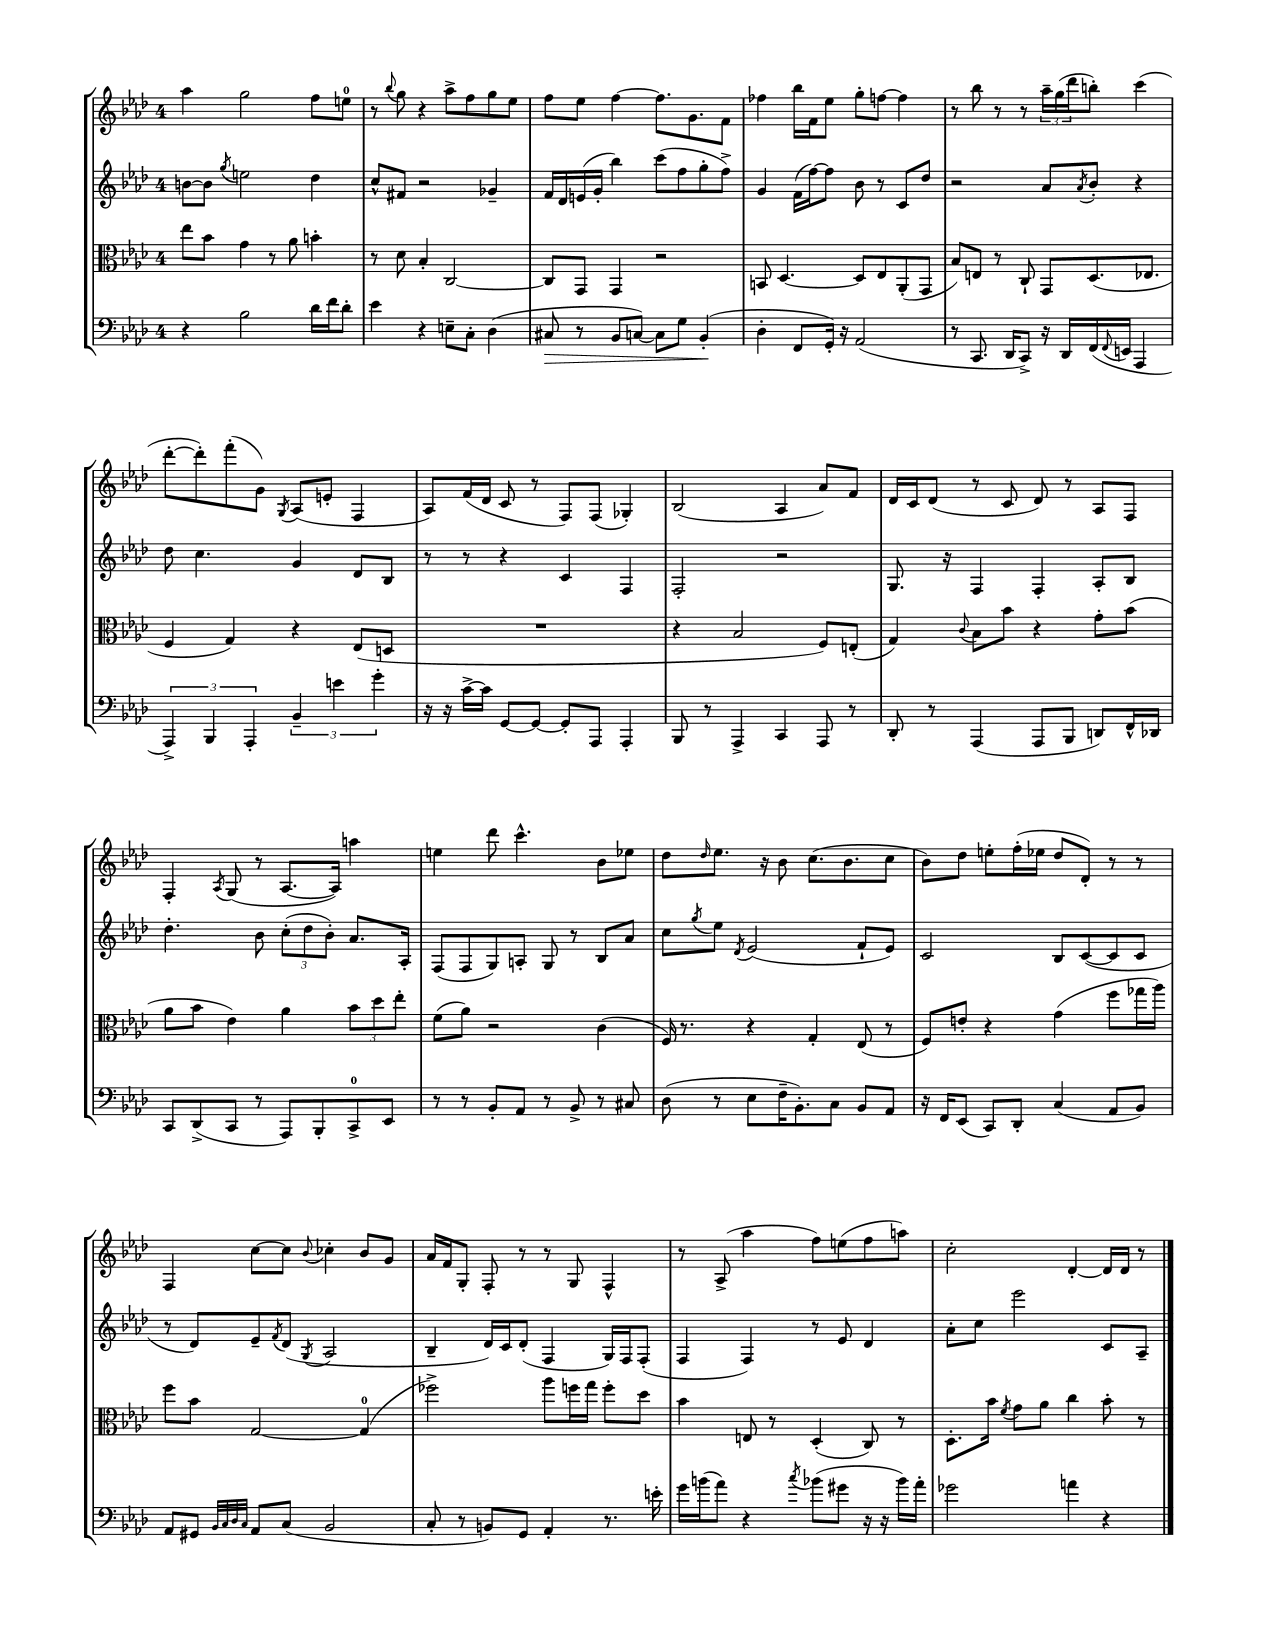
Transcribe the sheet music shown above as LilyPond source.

<<
\new StaffGroup <<
\new Staff = "s0" {
    \clef treble \key aes \major \once \override Staff.TimeSignature.style = #'single-digit \time 4/4
    aes''4 g''2 f''8 e''8-0 |
    r8 \appoggiatura { bes''8 } g''8 r4 aes''8-> f''8 g''8 ees''8 |
    f''8 ees''8 f''4~ f''8. g'8. f'8 |
    fes''4 bes''16 f'16 ees''8 g''8-. f''8~ f''4 |
    r8 bes''8 r8 r8 \tuplet 3/2 { aes''16-- g''16( des'''16 } b''8-.) c'''4( |
    des'''8~-. des'''8-.) f'''8-.( g'8) \acciaccatura { g8 } aes8( e'8-. f4 |
    aes8) f'16( des'16 c'8 r8 f8) f8( ges4-.) |
    bes2( aes4 aes'8) f'8 |
    des'16 c'16 des'8( r8 c'8 des'8) r8 aes8 f8 |
    f4-. \acciaccatura { aes8 } g8( r8 aes8.~ aes16) a''4 |
    e''4 des'''8 c'''4.-^ bes'8 ees''8 |
    des''8 \grace { des''16 } ees''8. r16 bes'8 c''8.( bes'8. c''8 |
    bes'8) des''8 e''8-. f''16-.( ees''16 des''8 des'8-.) r8 r8 |
    f4 c''8~ c''8 \appoggiatura { bes'8 } ces''4-. bes'8 g'8 |
    aes'16 f'16 g8-. f8-. r8 r8 g8 f4-^ |
    r8 aes8->( aes''4 f''8) e''8( f''8 a''8) |
    c''2-. des'4~-. des'16 des'16 r8 \bar "|." |
}
\new Staff = "s1" {
    \clef treble \key aes \major \once \override Staff.TimeSignature.style = #'single-digit \time 4/4
    b'8~ b'8 \acciaccatura { g''8 } e''2 des''4 |
    c''8-^ fis'8 r2 ges'4-- |
    f'16 des'16 e'16( g'16-. bes''4) c'''8( f''8 g''8-. f''8->) |
    g'4 f'16( f''16~) f''8 bes'8 r8 c'8 des''8 |
    r2 aes'8 \acciaccatura { aes'8 } bes'8-. r4 |
    des''8 c''4. g'4 des'8 bes8 |
    r8 r8 r4 c'4 f4 |
    f2-. r2 |
    g8. r16 f4 f4-. aes8-. bes8 |
    des''4.-. bes'8 \tuplet 3/2 { c''8-.( des''8 bes'8-.) } aes'8. aes16-. |
    f8( f8 g8) a8-. g8 r8 bes8 aes'8 |
    c''8 \acciaccatura { g''8 } ees''8 \acciaccatura { des'8 } ees'2( f'8-! ees'8) |
    c'2 bes8 c'8~( c'8 c'8 |
    r8 des'8) ees'8-- \acciaccatura { f'8 } des'8( \acciaccatura { g8 } aes2 |
    bes4-- des'16) c'16 des'8-.( f4 g16) f16 f8-.( |
    f4 f4) r8 ees'8 des'4 |
    aes'8-. c''8 ees'''2 c'8 aes8-- \bar "|." |
}
\new Staff = "s2" {
    \clef alto \key aes \major \once \override Staff.TimeSignature.style = #'single-digit \time 4/4
    ees''8 bes'8 g'4 r8 aes'8 b'4-. |
    r8 des'8 bes4-. c2~ |
    c8 g,8 g,4 r2 |
    b,8 des4.~ des8 ees8 aes,8-.( g,8 |
    bes8) e8 r8 c8-! g,8 des8.( ees8. |
    f4 g4) r4 ees8( d8 |
    R1 |
    r4 bes2 f8) e8-.( |
    g4) \appoggiatura { c'8 } bes8 bes'8 r4 g'8-. bes'8( |
    aes'8 bes'8 ees'4) aes'4 \tuplet 3/2 { bes'8 des''8 ees''8-. } |
    f'8( aes'8) r2 c'4( |
    f16) r8. r4 g4-. ees8( r8 |
    f8) e'8-. r4 g'4( f''8 ges''16 aes''16) |
    f''8 bes'8 g2~ g4-0( |
    fes''2->) aes''8 f''16 g''16 f''8-. des''8 |
    bes'4 e8 r8 des4-.( c8) r8 |
    des8.-. bes'16 \acciaccatura { f'8 } g'8 aes'8 c''4 bes'8-. r8 \bar "|." |
}
\new Staff = "s3" {
    \clef bass \key aes \major \once \override Staff.TimeSignature.style = #'single-digit \time 4/4
    r4 bes2 des'16 f'16 des'8-. |
    ees'4 r4 e8-- c8-. des4( |
    cis8\> r8 bes,8 c8~) c8 g8 bes,4-.\!( |
    des4-. f,8 g,16-.) r16 aes,2( |
    r8 c,8. des,16 c,8->) r16 des,16 f,16( \appoggiatura { f,8 } e,16 aes,,4 |
    \tuplet 3/2 { aes,,4->) bes,,4 aes,,4-. } \tuplet 3/2 { bes,4-- e'4 g'4-. } |
    r16 r16 c'16~-> c'16 g,8~ g,8~ g,8-. aes,,8 aes,,4-. |
    bes,,8 r8 aes,,4-> c,4 aes,,8 r8 |
    des,8-. r8 aes,,4( aes,,8 bes,,8 d,8) f,16-^ des,16 |
    c,8 des,8->( c,8 r8 aes,,8) bes,,8-. c,8-0-> ees,8 |
    r8 r8 bes,8-. aes,8 r8 bes,8-> r8 cis8 |
    des8( r8 ees8 f16-- bes,8.-.) c8 bes,8 aes,8 |
    r16 f,16 ees,8( c,8) des,8-. c4( aes,8 bes,8) |
    aes,8 gis,8 \grace { bes,32 c32 des32 c32 } aes,8 c8( bes,2 |
    c8-. r8 b,8) g,8 aes,4-. r8. e'16-. |
    g'16 b'16( aes'8) r4 \acciaccatura { c''8 } bes'8( gis'8 r16 r16 bes'16) aes'16-. |
    ges'2 a'4 r4 \bar "|." |
}
>>
>>
\layout { \context { \Score \remove "Bar_number_engraver" } }
